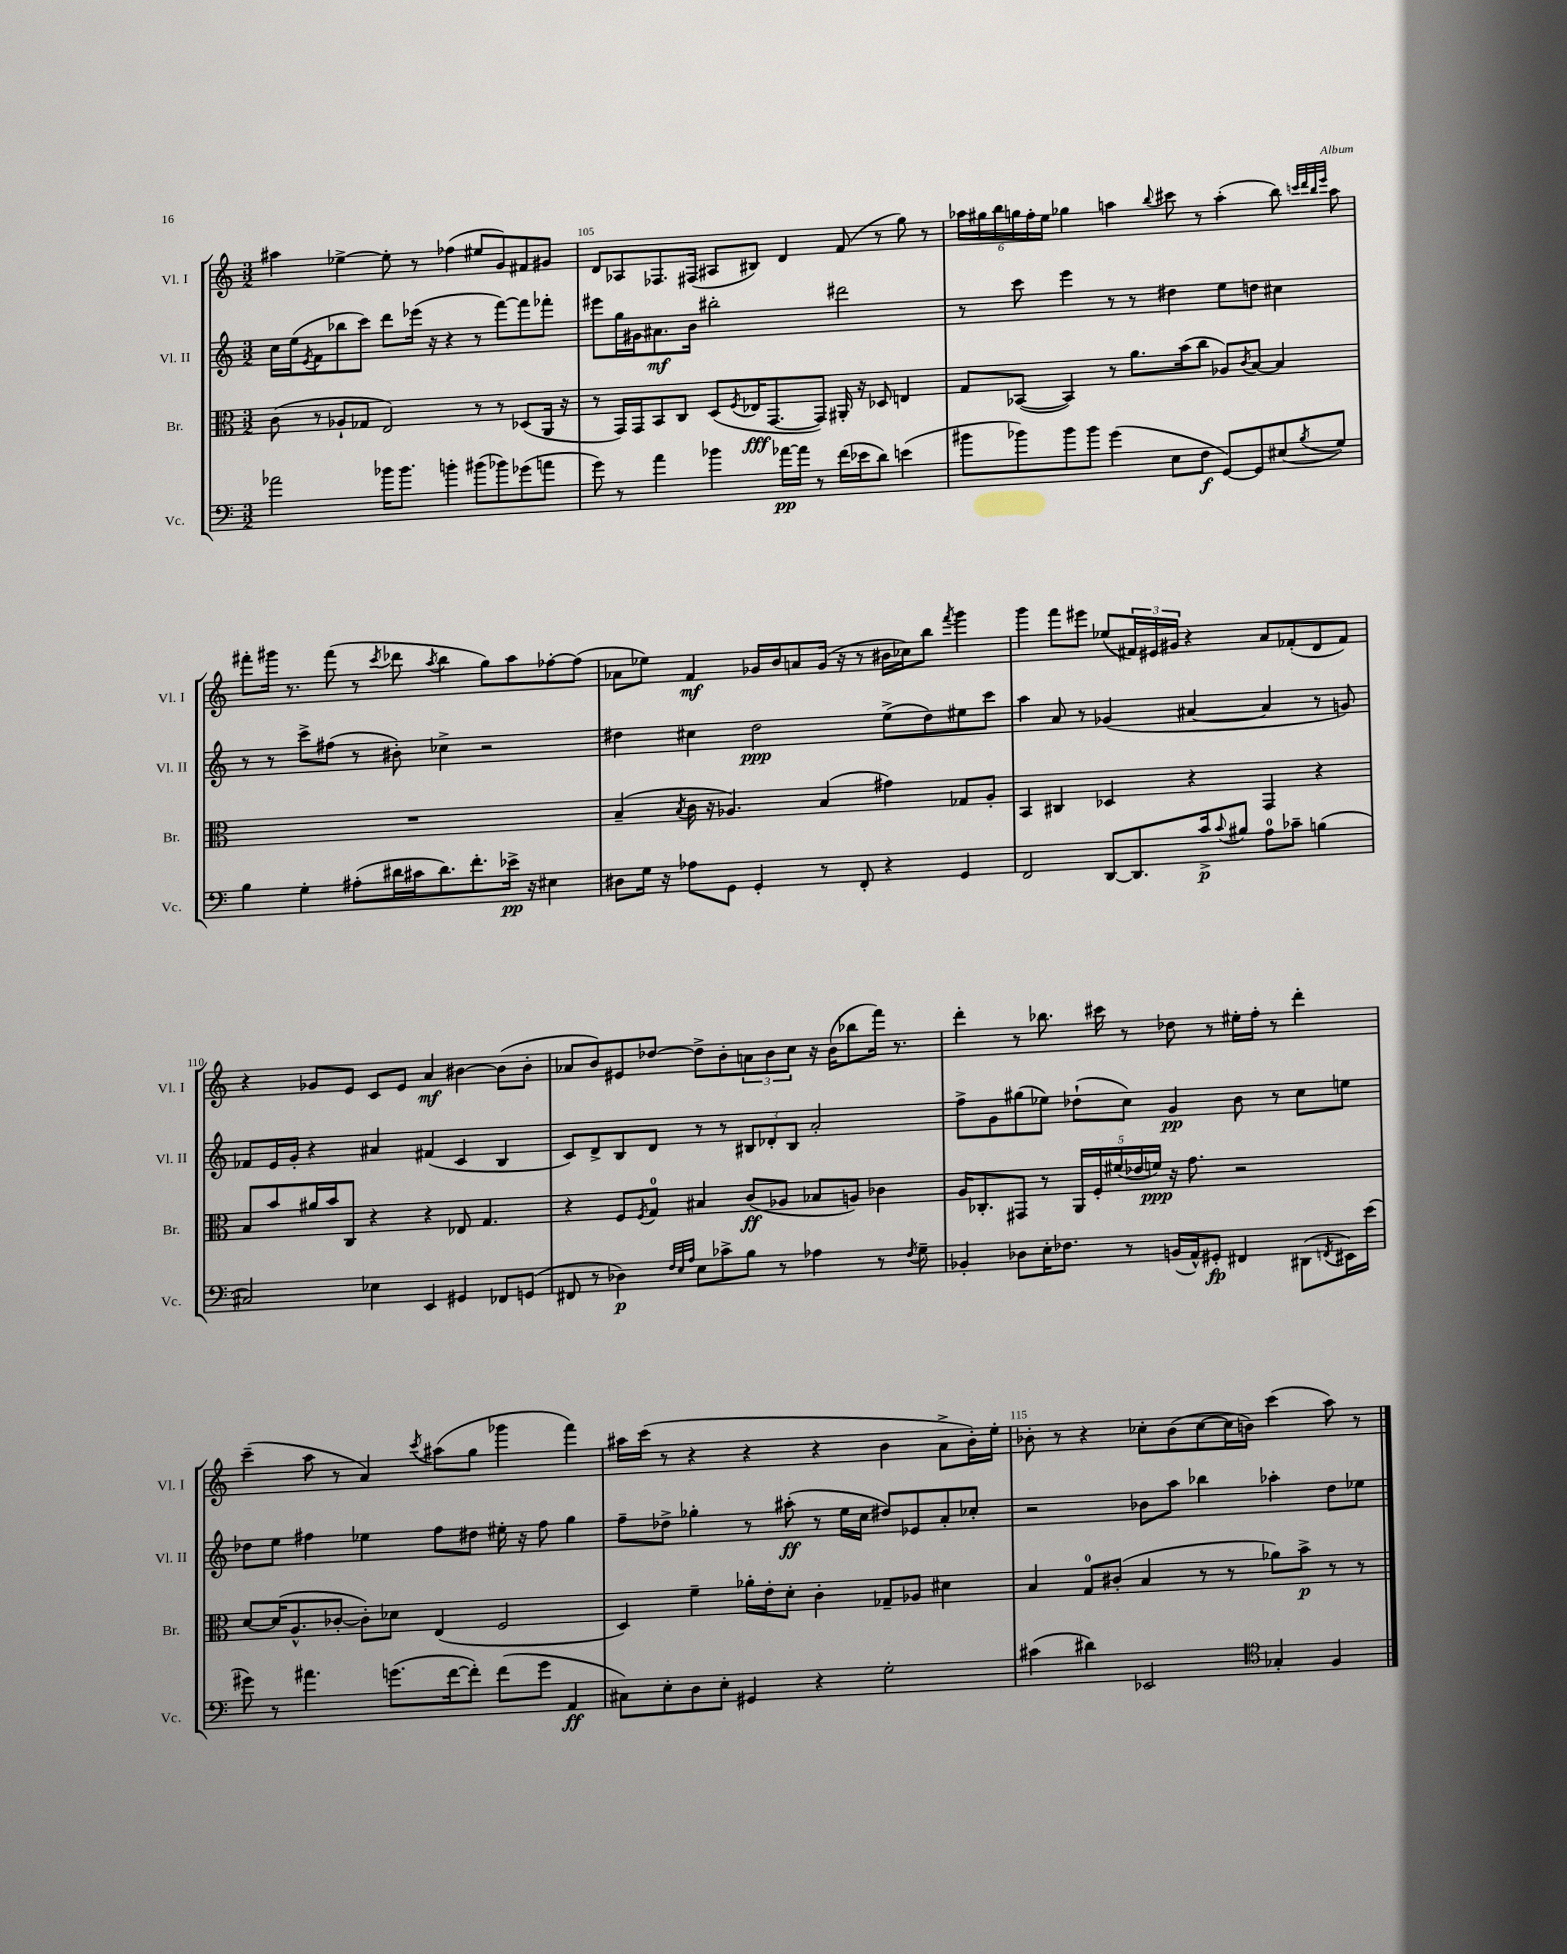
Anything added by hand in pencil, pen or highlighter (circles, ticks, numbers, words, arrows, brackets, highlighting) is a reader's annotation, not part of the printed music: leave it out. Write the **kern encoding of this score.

**kern	**dynam	**kern	**dynam	**kern	**dynam	**kern	**dynam
*part4	*part4	*part3	*part3	*part2	*part2	*part1	*part1
*staff4	*staff4	*staff3	*staff3	*staff2	*staff2	*staff1	*staff1
*I"Vc.	*	*I"Br.	*	*I"Vl. II	*	*I"Vl. I	*
*I'Vc.	*	*I'Br.	*	*I'Vl. II	*	*I'Vl. I	*
*clefF4	*	*clefC3	*	*clefG2	*	*clefG2	*
*k[]	*	*k[]	*	*k[]	*	*k[]	*
*M3/2	*	*M3/2	*	*M3/2	*	*M3/2	*
=104	=104	=104	=104	=104	=104	=104	=104
2a-X\	.	(8c\	.	16cc\LL	.	4aa#X\	.
.	.	.	.	(16ee\J	.	.	.
.	.	.	.	8qe/	.	.	.
.	.	8r	.	8f\	.	.	.
.	.	8A-X`/L	.	8bb-X\	.	[4ee-X^\	.
.	.	8G-X/J	.	8ccc\J)	.	.	.
16b-X\KL	.	2E/)	.	8ddd\L	.	8ee-'\]	.
8.b-\J	.	.	.	.	.	.	.
.	.	.	.	(16eee-X\Jk	.	8r	.
.	.	.	.	16r	.	.	.
4bn'\	.	.	.	4r	.	(4ff-X\	.
(8b#X\L	.	8r	.	8r	.	8ee#X/L	.
8b-X\)	.	8r	.	[8fff\L)	.	8g/)	.
(8g-X\	.	(8D-X/L	.	8fff\]	.	8f#X/	.
8an\J	.	16AA/Jk	.	8fff-X'\J	.	8g#X/J	.
.	.	16r	.	.	.	.	.
=105	=105	=105	=105	=105	=105	=105	=105
8g\)	.	8r	.	8eee#X\L	.	8d/L	.
8r	.	16GG/LL)	.	16gg\L	.	8A-X/	.
.	.	16GG/J	.	16g#X\J	.	.	.
4a\	.	8BB/	.	8.a#X\	mf	8.F-X/	.
.	.	8C/J	.	.	.	.	.
.	.	.	.	16b\Jk	.	(16F#X/Jk	.
4b-X\	.	(8D/L	.	2bb#X'\	.	8A#X/L	.
.	.	8qF/	.	.	.	.	.
.	.	16E-X/K	fff	.	.	8B#X/J)	.
.	.	[8.GG/	.	.	.	.	.
[16a-X\LL	pp	.	.	.	.	4d/	.
16a-\JJ]	.	.	.	.	.	.	.
8r	.	8GG/J])	.	.	.	.	.
(16f\LL	.	16AA#X'/	.	2ddd#X\	.	(8f/	.
16e-X\J	.	16r	.	.	.	.	.
8d\J)	.	8D-X/	.	.	.	8r	.
(4en\	.	4En/	.	.	.	8gg\)	.
.	.	.	.	.	.	8r	.
=106	=106	=106	=106	=106	=106	=106	=106
8b#X\L	.	8G/L	.	8r	.	24aa-X\LL	.
.	.	.	.	.	.	24gg#X\	.
.	.	.	.	.	.	24bb\	.
8b-X\)	.	([8BB-X/J	.	8ccc\	.	24ggn\	.
.	.	.	.	.	.	24ff'\	.
.	.	.	.	.	.	24ee\JJ	.
8b-\	.	4BB-/])	.	4eee\	.	4gg-X\	.
8b-\J	.	.	.	.	.	.	.
(4g\	.	8r	.	8r	.	4aan\	.
.	.	8.a\L	.	8r	.	.	.
.	.	.	.	.	.	8qqbb/	.
8E\L	.	.	.	4dd#X\	.	8ccc#X\	.
.	.	(16b\k	.	.	.	.	.
8F\J	f	8cc\J	.	.	.	8r	.
[8GG/L)	.	8A-X/L)	.	8ee\L	.	(4aa'\	.
.	.	8qc/	.	.	.	.	.
8GG/]	.	[8B/J	.	8ddn\J	.	.	.
(8E#X/	.	4B/]	.	4cc#X\	.	8bb\)	.
.	.	.	.	.	.	32qqcccn/LLL	.
.	.	.	.	.	.	32qqddd/	.
.	.	.	.	.	.	32qqbb/	.
8qB/	.	.	.	.	.	32qqeee/JJJ	.
8G/J)	.	.	.	.	.	8aa\	.
!!LO:LB:g=z
=107	=107	=107	=107	=107	=107	=107	=107
4B\	.	1.r	.	8r	.	8fff#X'\L	.
.	.	.	.	8r	.	16ggg#X\Jk	.
.	.	.	.	.	.	8.r	.
4G'\	.	.	.	8ccc^\L	.	.	.
.	.	.	.	(8ff#X\J	.	(8fff#\	.
(8A#X'\L	.	.	.	8r	.	8r	.
.	.	.	.	.	.	8qccc/	.
16d#X\L	.	.	.	8b#X'\)	.	8ddd-X\	.
16c#X\J	.	.	.	.	.	.	.
.	.	.	.	.	.	8qaa/	.
8.d#\)	.	.	.	4cc-X^\	.	4bb\	.
8.f'\	.	.	.	.	.	.	.
.	.	.	.	2r	.	8gg\L)	.
16e-X^\Jk	pp	.	.	.	.	8aa\	.
16r	.	.	.	.	.	.	.
4E#X\	.	.	.	.	.	[8ff-X'\	.
.	.	.	.	.	.	(8ff-\J]	.
=108	=108	=108	=108	=108	=108	=108	=108
8D#X\L	.	(4B~/	.	4dd#X\	.	8a-X\L	.
16G\Jk	.	.	.	.	.	8ee-X\J)	.
16r	.	.	.	.	.	.	.
.	.	8qB/	.	.	.	.	.
8A-X\L	.	16c\	.	4cc#X\	.	4f/	mf
.	.	16r	.	.	.	.	.
8GG\J	.	4.A-X/)	.	.	.	.	.
4GG'/	.	.	.	2dd#\	ppp	16g-X/LL	.
.	.	.	.	.	.	16b/J	.
.	.	.	.	.	.	8an/	.
8r	.	(4B/	.	.	.	(16g-/Jk	.
.	.	.	.	.	.	16r	.
8FF'/	.	.	.	.	.	8r	.
4r	.	4g#X\)	.	(8ee^\L	.	16b#X\LL	.
.	.	.	.	.	.	16cc-X\J)	.
.	.	.	.	8dd#\)	.	8bb\J	.
.	.	.	.	.	.	8qfff/	.
4GG/	.	8G-X/L	.	8ee#X\	.	4ggg\	.
.	.	8A-'/J	.	8ccc\J	.	.	.
=109	=109	=109	=109	=109	=109	=109	=109
2FF/	.	4BB/	.	4aa\	.	4ggg\	.
.	.	4C#X/	.	8a/	.	8fff\L	.
.	.	.	.	8r	.	8eee#X\J	.
[8DD/L	.	4D-X/	.	(4g-X/	.	(8ee-X/L	.
8.DD/]	.	.	.	.	.	24f#X/L)	.
.	.	.	.	.	.	24e#X/	.
.	.	.	.	.	.	24g#X/JJ	.
.	.	4r	.	[4a#X/	.	4r	.
16c^/k	p	.	.	.	.	.	.
8qqc/	.	.	.	.	.	.	.
8B#X/J	.	.	.	.	.	.	.
8A\L	.	4GG/	.	4a#/]	.	8a/L	.
8c-X~\J	.	.	.	.	.	(8f-X'/	.
(4Bn\	.	4r	.	8r	.	8d/	.
.	.	.	.	8gn/)	.	8f-/J)	.
!!LO:LB:g=z
=110	=110	=110	=110	=110	=110	=110	=110
2C#X/)	.	8B/L	.	8f-X/L	.	4r	.
.	.	8b/	.	16e/L	.	.	.
.	.	.	.	16g'/JJ	.	.	.
.	.	16a#X/L	.	4r	.	8g-X/L	.
.	.	16b/J	.	.	.	.	.
.	.	8C/J	.	.	.	8e/J	.
4E-X\	.	4r	.	4a#X/	.	8c/L	.
.	.	.	.	.	.	8e/J	.
4EE/	.	4r	.	(4f#X/	.	4a/	mf
4GG#X/	.	8E-X/	.	4c/	.	[4b#X\	.
.	.	4.G/	.	.	.	.	.
8FF-X/L	.	.	.	4B/	.	(8b#\L]	.
(8GGn/J	.	.	.	.	.	8b#'\J	.
=111	=111	=111	=111	=111	=111	=111	=111
8FF#X/	.	4r	.	8c/L)	.	8a-X/L	.
8r	.	.	.	8d^/	.	8b/)	.
4D-X\)	p	8F/L	.	8B/	.	8e#X/	.
.	.	8qF/	.	.	.	.	.
.	.	8G/J	.	8d/J	.	[8dd-X/J	.
32qqF/LLL	.	.	.	.	.	.	.
32qqE/	.	.	.	.	.	.	.
32qqA/JJJ	.	.	.	.	.	.	.
8E\L	.	4B#X/	.	8r	.	8dd-^\L]	.
8c-X^\	.	.	.	8r	.	8b'\	.
8B\J	.	(8c/L	ff	12B#X/L	.	12an\	.
.	.	.	.	12d-X'/	.	12b\	.
8r	.	8A-X/J	.	.	.	.	.
.	.	.	.	12B#/J	.	12cc\J	.
4A-X\	.	8B-X/L	.	2a'/	.	16r	.
.	.	.	.	.	.	(16b\KL	.
.	.	8An/J)	.	.	.	8bb-X\	.
8r	.	4c-X\	.	.	.	16fff\Jk)	.
.	.	.	.	.	.	8.r	.
8qF/	.	.	.	.	.	.	.
8G~\	.	.	.	.	.	.	.
=112	=112	=112	=112	=112	=112	=112	=112
4BB-X'/	.	16A/KL	.	8ff^\L	.	4ddd'\	.
.	.	8.C-X'/	.	.	.	.	.
.	.	.	.	8g\	.	.	.
8D-X\L	.	8GG#X/J	.	(8gg#X\	.	8r	.
16E'\K	.	8r	.	8ee-X\J)	.	8.bb-X\	.
8.F-X\J	.	.	.	.	.	.	.
.	.	20AA/LL	.	(8dd-X`\L	.	.	.
.	.	20F'/	.	.	.	.	.
.	.	.	.	.	.	16ccc#X\	.
.	.	(20f#X/	.	.	.	.	.
8r	.	.	.	8cc\J)	.	8r	.
.	.	20e-X/	.	.	.	.	.
.	.	20fn/JJ)	ppp	.	.	.	.
(16BBn/LL	.	16r	.	4g/	pp	8dd-X\	.
16AA^^/J)	.	8.g\	.	.	.	.	.
8GG#X'/J	fp	.	.	.	.	8r	.
4FF#X/	.	2r	.	8b\	.	16ee#X'\LL	.
.	.	.	.	.	.	16ff'\JJ	.
.	.	.	.	8r	.	8r	.
(8DD#X\L	.	.	.	8cc\L	.	4ddd'\	.
8qFFn/	.	.	.	.	.	.	.
16EE#X\L)	.	.	.	8een\J	.	.	.
(16e\JJ	.	.	.	.	.	.	.
!!LO:LB:g=z
=113	=113	=113	=113	=113	=113	=113	=113
8g#X\)	.	[8d/L	.	8dd-X\L	.	(4ccc~\	.
8r	.	(16d/K]	.	8ee\J	.	.	.
.	.	8.A^^/	.	.	.	.	.
4.a#X\	.	.	.	4ff#X\	.	8aa\	.
.	.	[8c-X'/J	.	.	.	8r	.
.	.	8c-'\L])	.	4ee-X\	.	4a/)	.
(8.gn\L	.	8d-X\J	.	.	.	.	.
.	.	.	.	.	.	8qccc/	.
.	.	(4E/	.	8ff#\L	.	(8aa#X\L	.
[16f\k	.	.	.	.	.	.	.
8f'\J])	.	.	.	8dd#X\J	.	8gg\J	.
(8f\L	.	2F/	.	16ee#X'\	.	4ggg-X\	.
.	.	.	.	16r	.	.	.
8g\J	.	.	.	8ff#\	.	.	.
4AA/	ff	.	.	4gg\	.	4fff\)	.
=114	=114	=114	=114	=114	=114	=114	=114
8C#X\L)	.	4D/)	.	8ff~\L	.	16aa#X\LL	.
.	.	.	.	.	.	(16ccc\JJ	.
8E'\	.	.	.	8dd-X^\J	.	8r	.
8D\	.	4f~\	.	4gg-X'\	.	4r	.
8E'\J	.	.	.	.	.	.	.
4GG#X/	.	16a-X'\LL	.	8r	.	4r	.
.	.	16e'\J	.	.	.	.	.
.	.	8d'\J	.	(8aa#X'\	ff	.	.
4r	.	4c'\	.	8r	.	4r	.
.	.	.	.	16ee\LL	.	.	.
.	.	.	.	16cc\JJ	.	.	.
2G'\	.	8G-X~/L	.	8dd#X/L)	.	4b\	.
.	.	8A-X/J	.	8e-X/	.	.	.
.	.	4d#X\	.	8a'/	.	8a^\L	.
.	.	.	.	8cc-X'/J	.	16b'\L)	.
.	.	.	.	.	.	16ee'\JJ	.
=115	=115	=115	=115	=115	=115	=115	=115
(4c#X\	.	4B/	.	2r	.	8b-X'\	.
.	.	.	.	.	.	8r	.
4d#X\)	.	8G/L	.	.	.	4r	.
.	.	(8c#X'/J	.	.	.	.	.
2EE-X/	.	4B/	.	8b-X\L	.	8cc-X'\L	.
.	.	.	.	8aa\J	.	(8b-\	.
.	.	8r	.	4bb-X\	.	[8cc-\	.
.	.	8r	.	.	.	16cc-\L]	.
.	.	.	.	.	.	16bn\JJ)	.
*clefC4	*	*	*	*	*	*	*
4G-X'/	.	8a-X\L)	.	4aa-X'\	.	(4ccc\	.
.	.	8b^\J	p	.	.	.	.
4F/	.	8r	.	8dd\L	.	8aa\)	.
.	.	8r	.	8ee-X\J	.	8r	.
==	==	==	==	==	==	==	==
*-	*-	*-	*-	*-	*-	*-	*-
